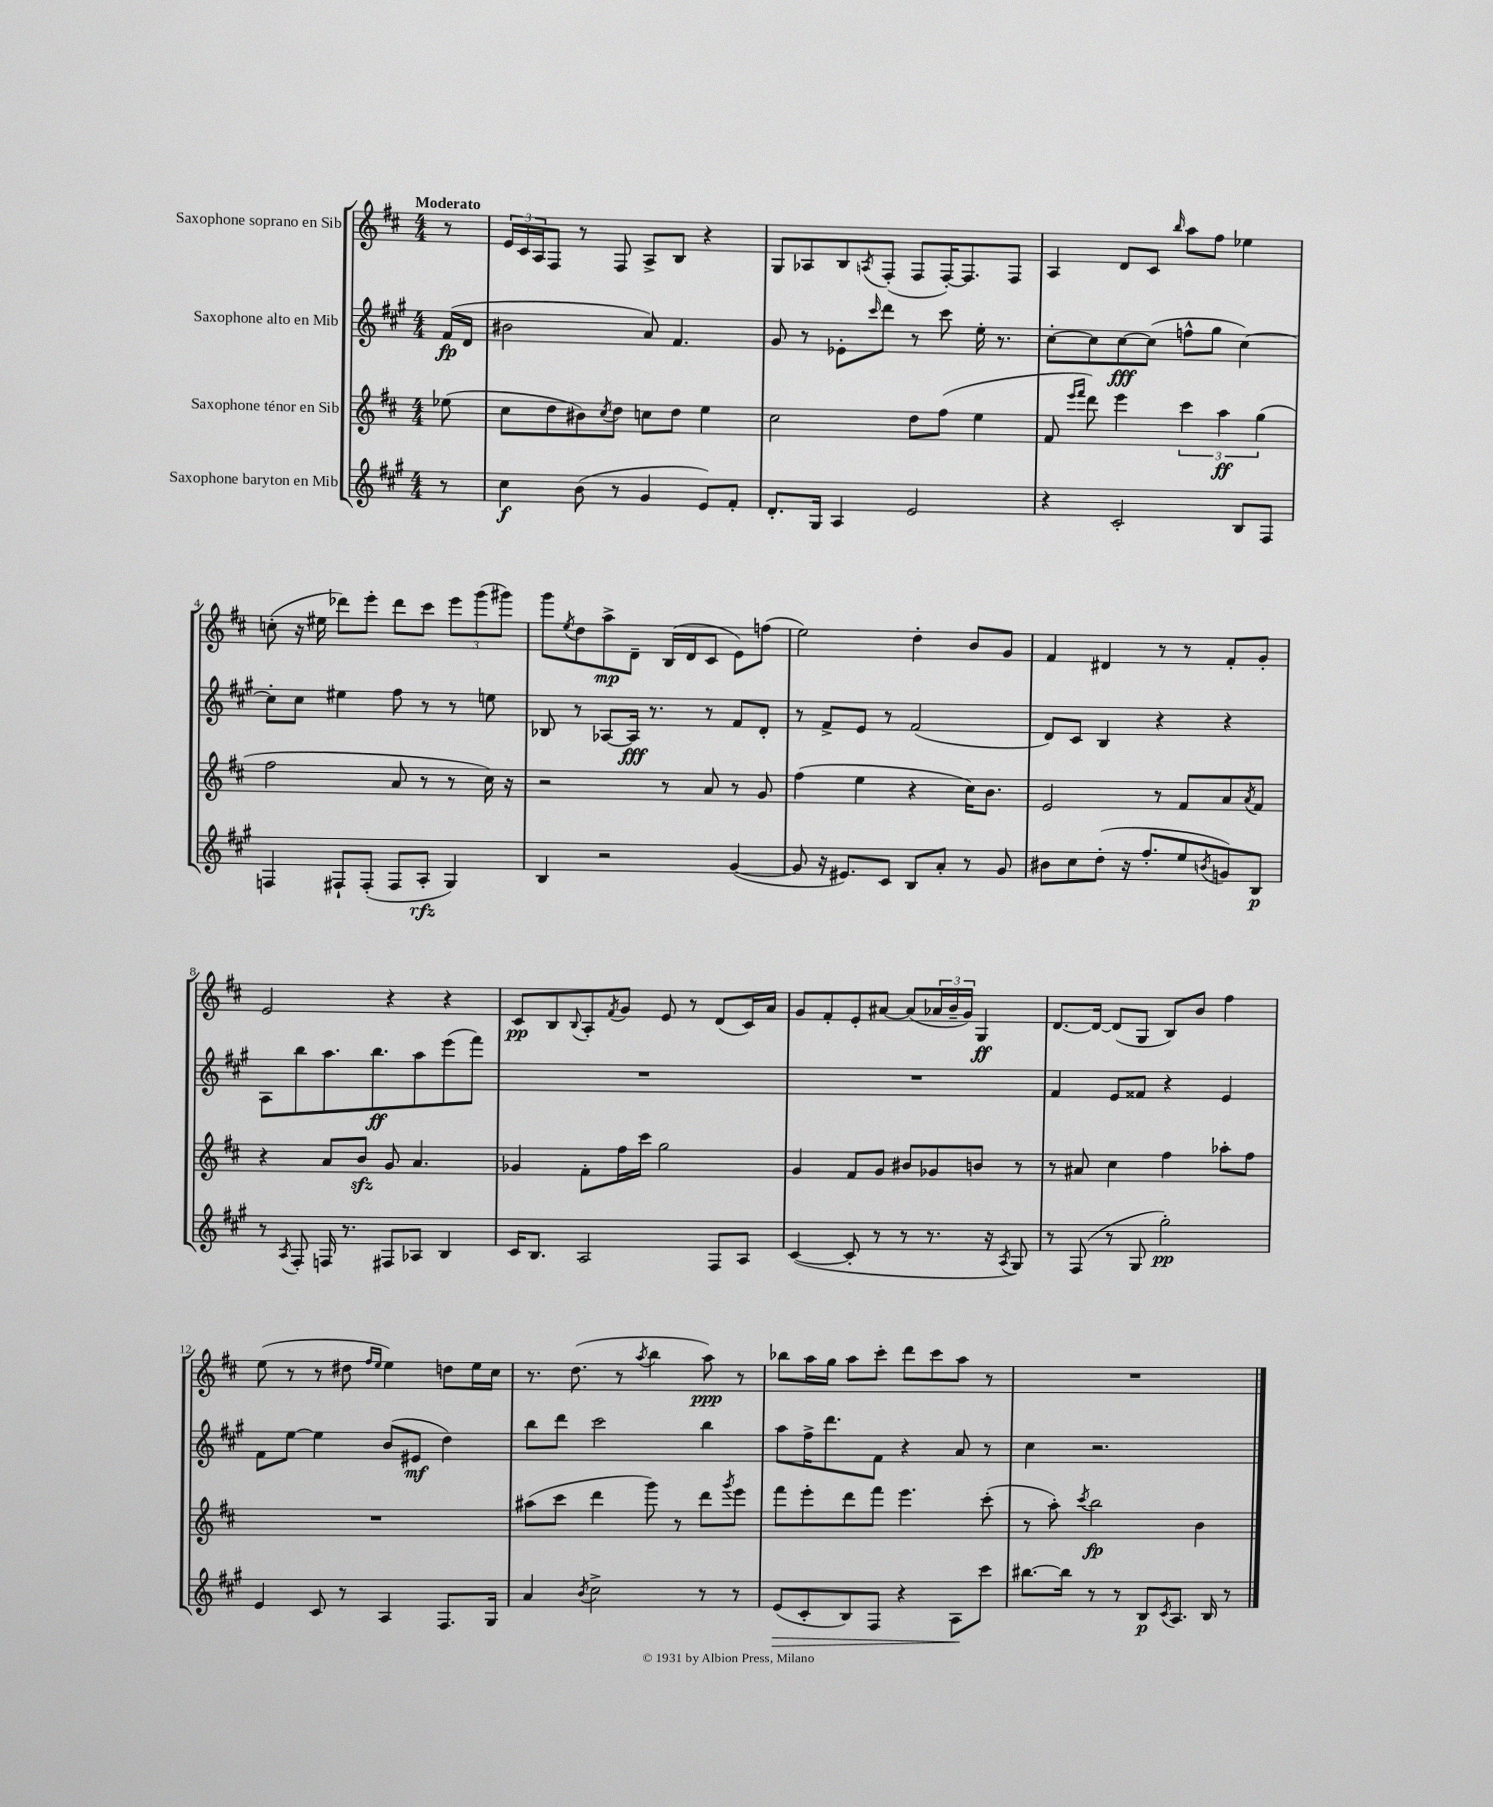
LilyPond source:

<<
\new StaffGroup <<
\new Staff = "s0" \with { instrumentName = "Saxophone soprano en Sib" } {
    \clef treble \key d \major \numericTimeSignature \time 4/4 \partial 8 \tempo "Moderato"
    r8 |
    \tuplet 3/2 { e'16 cis'16 a16 } fis8 r8 fis8 a8-> b8 r4 |
    g8 aes8 b8 \acciaccatura { a8 } fis8-.( fis8 fis16~-.) fis8. fis8 |
    a4 d'8 cis'8 \grace { b''16 } a''8 fis''8 ees''4 |
    c''8-.( r16 eis''16 des'''8) e'''8-. des'''8 cis'''8 \tuplet 3/2 { e'''8 g'''8( gis'''8) } |
    g'''8 \acciaccatura { e''8 } d''8 a''8->\mp d'8-- b16( d'16 cis'8 e'8) f''8( |
    e''2) d''4-. b'8 g'8 |
    fis'4 dis'4 r8 r8 fis'8-. g'8-. |
    e'2 r4 r4 |
    cis'8\pp b8 \appoggiatura { b8 } a8-. \acciaccatura { fis'8 } g'8 e'8 r8 d'8( cis'16) a'16 |
    g'8 fis'8-. e'8-. ais'8~ ais'8( \tuplet 3/2 { aes'16 b'16-- g'16) } g4\ff |
    d'8.~ d'16~ d'8( g8 b8) b'8 fis''4 |
    e''8( r8 r8 dis''8 \grace { fis''16 e''16 } e''4) d''8 e''16 cis''16 |
    r8. d''8.( r8 \acciaccatura { a''8 } b''4 a''8\ppp) r8 |
    bes''8 a''16 g''16 a''8 cis'''8-. d'''8 cis'''8 a''8 r8 |
    R1 \bar "|." |
}
\new Staff = "s1" \with { instrumentName = "Saxophone alto en Mib" } {
    \clef treble \key a \major \numericTimeSignature \time 4/4 \partial 8
    fis'16\fp( d'16 |
    bis'2 a'8) fis'4. |
    gis'8 r8 ees'8-. \grace { cis'''16 } d'''8 r8 cis'''8 e''16-. r8. |
    cis''8~-. cis''8 cis''8~\fff cis''8( f''8-^ gis''8 cis''4~) |
    cis''8-. cis''8 eis''4 fis''8 r8 r8 e''8 |
    bes8 r8 aes8~ aes16\fff r8. r8 fis'8 d'8-. |
    r8 fis'8-> e'8 r8 fis'2( |
    d'8) cis'8 b4 r4 r4 |
    a8 b''8 a''8. b''8.\ff a''8 e'''8( fis'''8) |
    R1 |
    R1 |
    fis'4 e'8 fisis'8 r4 e'4 |
    fis'8 e''8~ e''4 b'8( eis'8\mf d''4) |
    b''8 d'''8 cis'''2 b''4 |
    a''8 fis''16-> d'''8. fis'8 r4 a'8 r8 |
    cis''4 r2. \bar "|." |
}
\new Staff = "s2" \with { instrumentName = "Saxophone ténor en Sib" } {
    \clef treble \key d \major \numericTimeSignature \time 4/4 \partial 8
    ees''8( |
    cis''8 d''8 bis'8) \acciaccatura { cis''8 } d''8 c''8 d''8 e''4 |
    cis''2 d''8 fis''8( e''4 |
    fis'8 \grace { e'''16 fis'''16 } d'''8) e'''4 \tuplet 3/2 { cis'''4 a''4\ff g''4( } |
    fis''2 a'8 r8 r8 cis''16) r16 |
    r2 r8 a'8 r8 g'8 |
    fis''4( e''4 r4 cis''16) b'8. |
    e'2 r8 fis'8 a'8 \acciaccatura { a'8 } fis'8 |
    r4 a'8 b'8\sfz g'8 a'4. |
    ges'4 fis'8-. fis''16 cis'''16 g''2 |
    g'4 fis'8 g'8 bis'8 ges'8 b'8 r8 |
    r8 ais'8 cis''4 fis''4 aes''8-. fis''8 |
    R1 |
    ais''8( cis'''8 d'''4 g'''8) r8 d'''8 \acciaccatura { g'''8 } e'''8 |
    fis'''8 e'''8-. d'''8 fis'''8 e'''4. cis'''8-.( |
    r8 a''8-.) \acciaccatura { cis'''8 } b''2\fp b'4 \bar "|." |
}
\new Staff = "s3" \with { instrumentName = "Saxophone baryton en Mib" } {
    \clef treble \key a \major \numericTimeSignature \time 4/4 \partial 8
    r8 |
    cis''4\f b'8( r8 gis'4 e'8) fis'8-. |
    d'8.-. gis16 a4 e'2 |
    r4 cis'2-. b8 fis8 |
    f4 fis8-! fis8-.( fis8 a8-.\rfz gis4) |
    b4 r2 gis'4~( |
    gis'8 r16 eis'8.) cis'8 b8 a'8-. r8 gis'8 |
    bis'8 cis''8 d''8-.( r16 fis''8.-. e''8 \acciaccatura { b'8 } g'8) b8\p |
    r8 \acciaccatura { a8 } fis8-. f16 r8. fis8 aes8 b4 |
    cis'16 b8. a2 fis8 a8 |
    cis'4~( cis'8-. r8 r8 r8. r16 \acciaccatura { a8 } gis8) |
    r8 fis8( r8 gis8 gis''2-.\pp) |
    e'4 cis'8 r8 a4 fis8. gis16 |
    a'4 \acciaccatura { b'8 } cis''2-> r8 r8 |
    e'8\>( cis'8-. b8) fis8 r4 a8\! cis'''8 |
    bis''8.~ bis''16 r8 r8 b8\p \acciaccatura { cis'8 } a8. b16 r8 \bar "|." |
}
>>
>>
